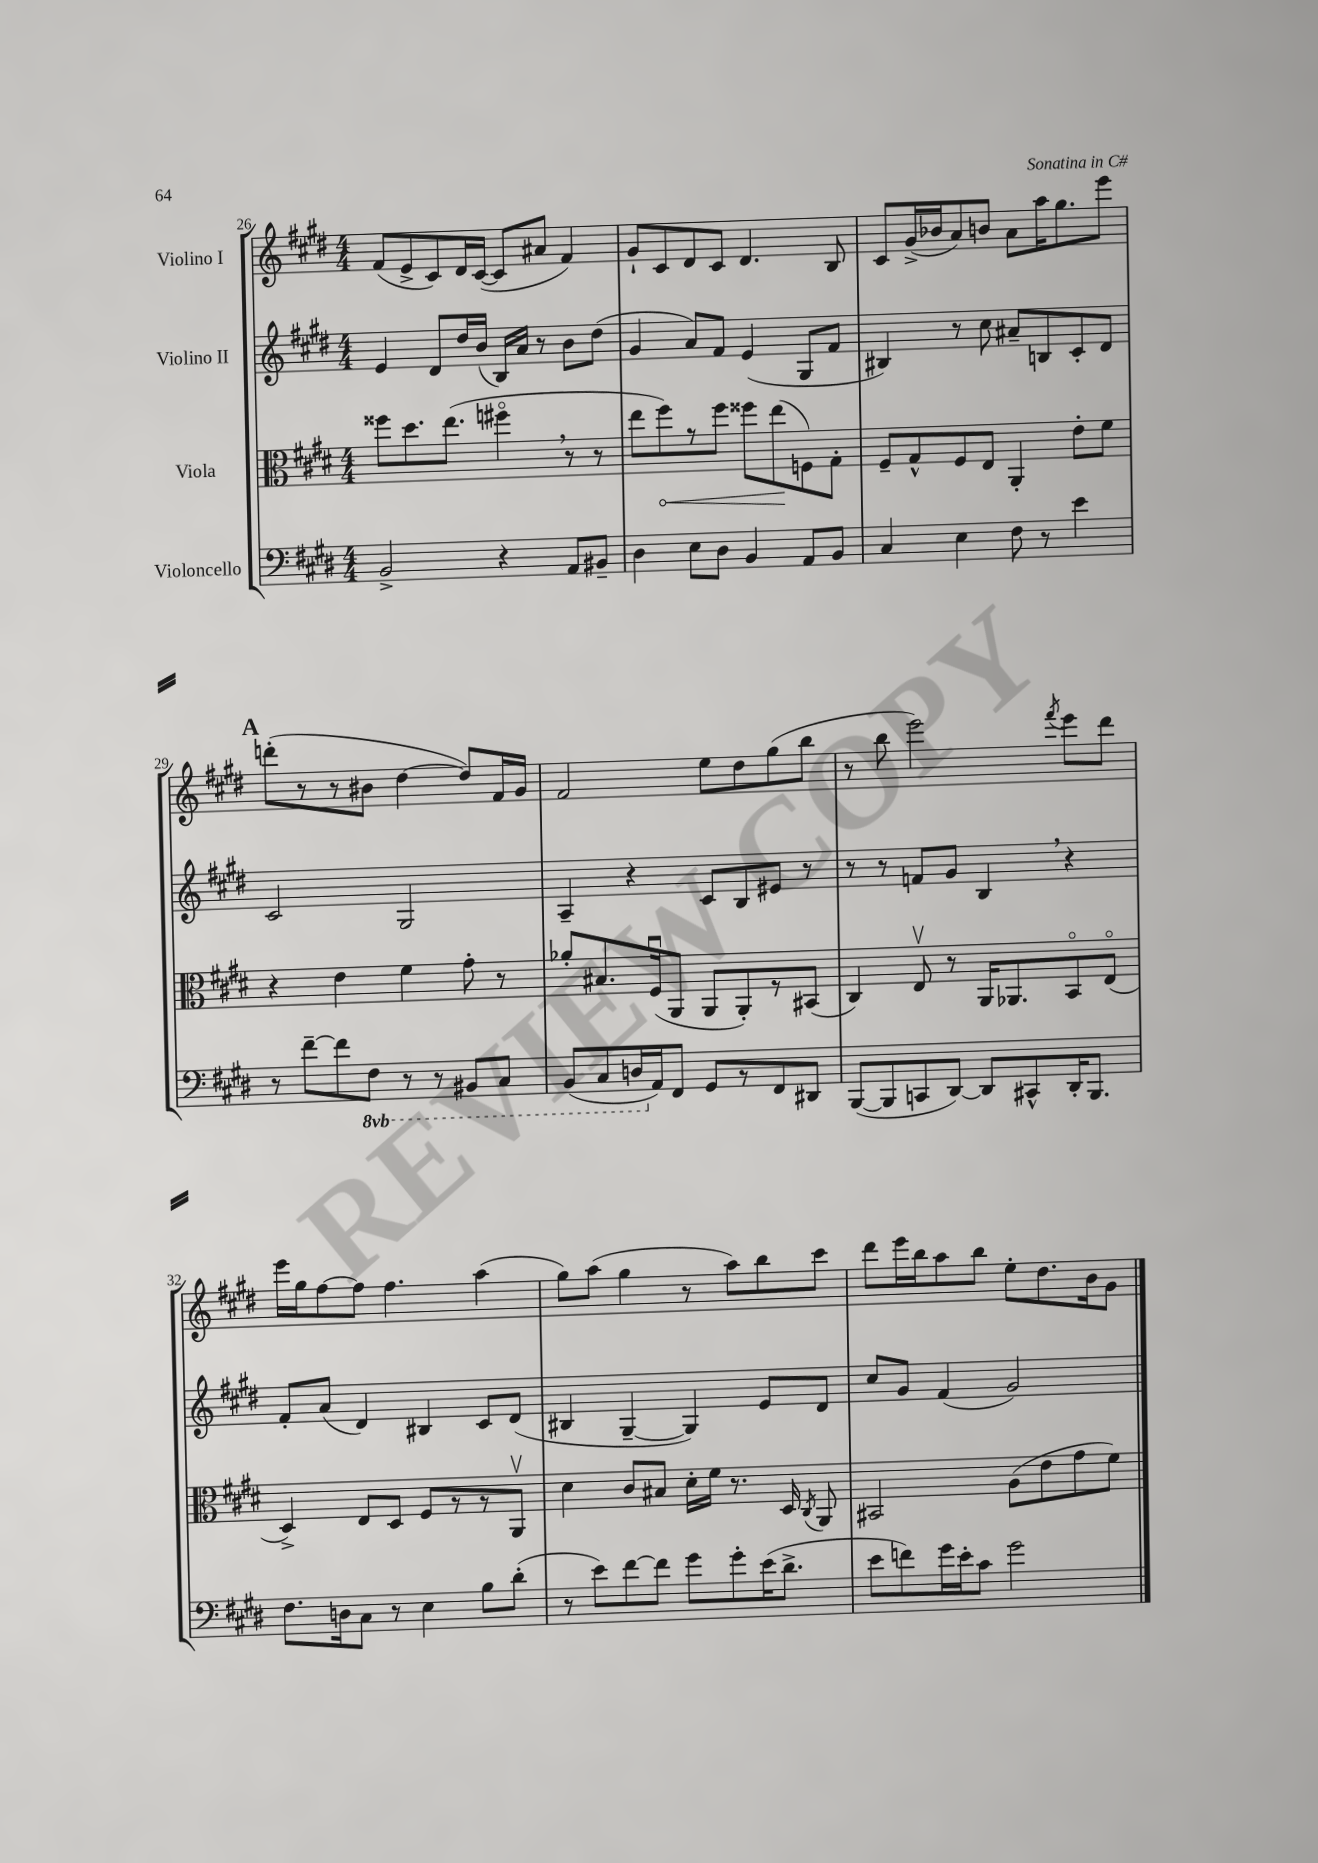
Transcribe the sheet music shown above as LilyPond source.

<<
\new StaffGroup <<
\new Staff = "s0" \with { instrumentName = "Violino I" } {
    \clef treble \key e \major \numericTimeSignature \time 4/4
    \autoBeamOff fis'8[( e'8-> cis'8) dis'16 cis'16]~( cis'8[ ais'8] fis'4) |
    gis'8[-! cis'8 dis'8 cis'8] dis'4. b8 |
    cis'8[ gis'16->( bes'16 a'8) b'8] a'8[ a''16 gis''8. e'''8] |
    \mark \markup { \bold "A" } d'''8[-.( r8 r8 bis'8] dis''4~ dis''8[) fis'16 gis'16] |
    fis'2 e''8[ dis''8 gis''8( b''8] |
    r8 b''8 e'''2) \acciaccatura { fis'''8 } e'''8[ dis'''8] |
    e'''16[ gis''16 fis''8~ fis''8] fis''4. a''4( |
    gis''8[) a''8]( gis''4 r8 a''8[) b''8 cis'''8] |
    dis'''8[ e'''16 b''16 a''8 b''8] e''8[-. dis''8. b'16 gis'8] \bar "|." |
}
\new Staff = "s1" \with { instrumentName = "Violino II" } {
    \clef treble \key e \major \numericTimeSignature \time 4/4
    \autoBeamOff e'4 dis'8[ dis''16 b'16]( b16[) a'16] r8 b'8[ dis''8]( |
    gis'4 a'8[) fis'8] e'4( gis8[ fis'8] |
    bis4) r8 cis''8 ais'8[-- b8 cis'8-. dis'8] |
    \mark \markup { \bold "A" } cis'2 gis2 |
    a4-- r4 cis'8[ b8 eis'8] r8 |
    r8 r8 f'8[ gis'8] b4 \breathe r4 |
    fis'8[-. a'8]( dis'4) bis4 cis'8[ dis'8]( |
    bis4 gis4~-- gis4) e'8[ dis'8] |
    cis''8[ gis'8] fis'4( gis'2) \bar "|." |
}
\new Staff = "s2" \with { instrumentName = "Viola" } {
    \clef alto \key e \major \numericTimeSignature \time 4/4
    \autoBeamOff fisis''8[ dis''8. e''8.]( fis''4\flageolet \breathe r8 r8 |
    e''8[ \once \override Hairpin.circled-tip = ##t fis''8\<) r8 fis''8] fisis''8[ e''8\!( f8) gis8]-. |
    fis8[-- gis8-^ fis8 e8] a,4-. e'8[-. fis'8] |
    \mark \markup { \bold "A" } r4 e'4 fis'4 gis'8-. r8 |
    aes'8[-. bis8. fis16\downbow( a,8] a,8[ a,8-.) r8 bis,8]( |
    cis4) e8\upbow r8 a,16[ aes,8. b,8\flageolet e8]\flageolet( |
    dis4->) e8[ dis8] fis8[ r8 r8 a,8]\upbow |
    dis'4 cis'8[ bis8] dis'16[-. fis'16] r8. dis16 \acciaccatura { cis8 } a,8 |
    bis,2 a8[( e'8 gis'8 fis'8]) \bar "|." |
}
\new Staff = "s3" \with { instrumentName = "Violoncello" } {
    \clef bass \key e \major \numericTimeSignature \time 4/4 \set Staff.ottavationMarkups = #ottavation-simple-ordinals
    \autoBeamOff b,2-> r4 a,8[ bis,8]-- |
    dis4 e8[ dis8] b,4 a,8[ b,8] |
    cis4 e4 fis8 r8 e'4 |
    \mark \markup { \bold "A" } r8 fis'8[~-- fis'8 \ottava #-1 fis,8] r8 r8 bis,,8[ cis,8] |
    b,,8[( cis,8 d,16 \ottava #0 a,16) fis,8] gis,8[ r8 fis,8 dis,8] |
    b,,8[~( b,,8 c,8 dis,8]~) dis,8[ cis,8-^ dis,16-. b,,8.] |
    fis8.[ d16 cis8] r8 e4 b8[ dis'8]-.( |
    r8 e'8[) fis'8~ fis'8] gis'8[ gis'8-. e'16( dis'8.]-> |
    e'8[ f'8) gis'16 e'16-. cis'8] gis'2 \bar "|." |
}
>>
>>
\layout { \context { \Score currentBarNumber = #26 } }
